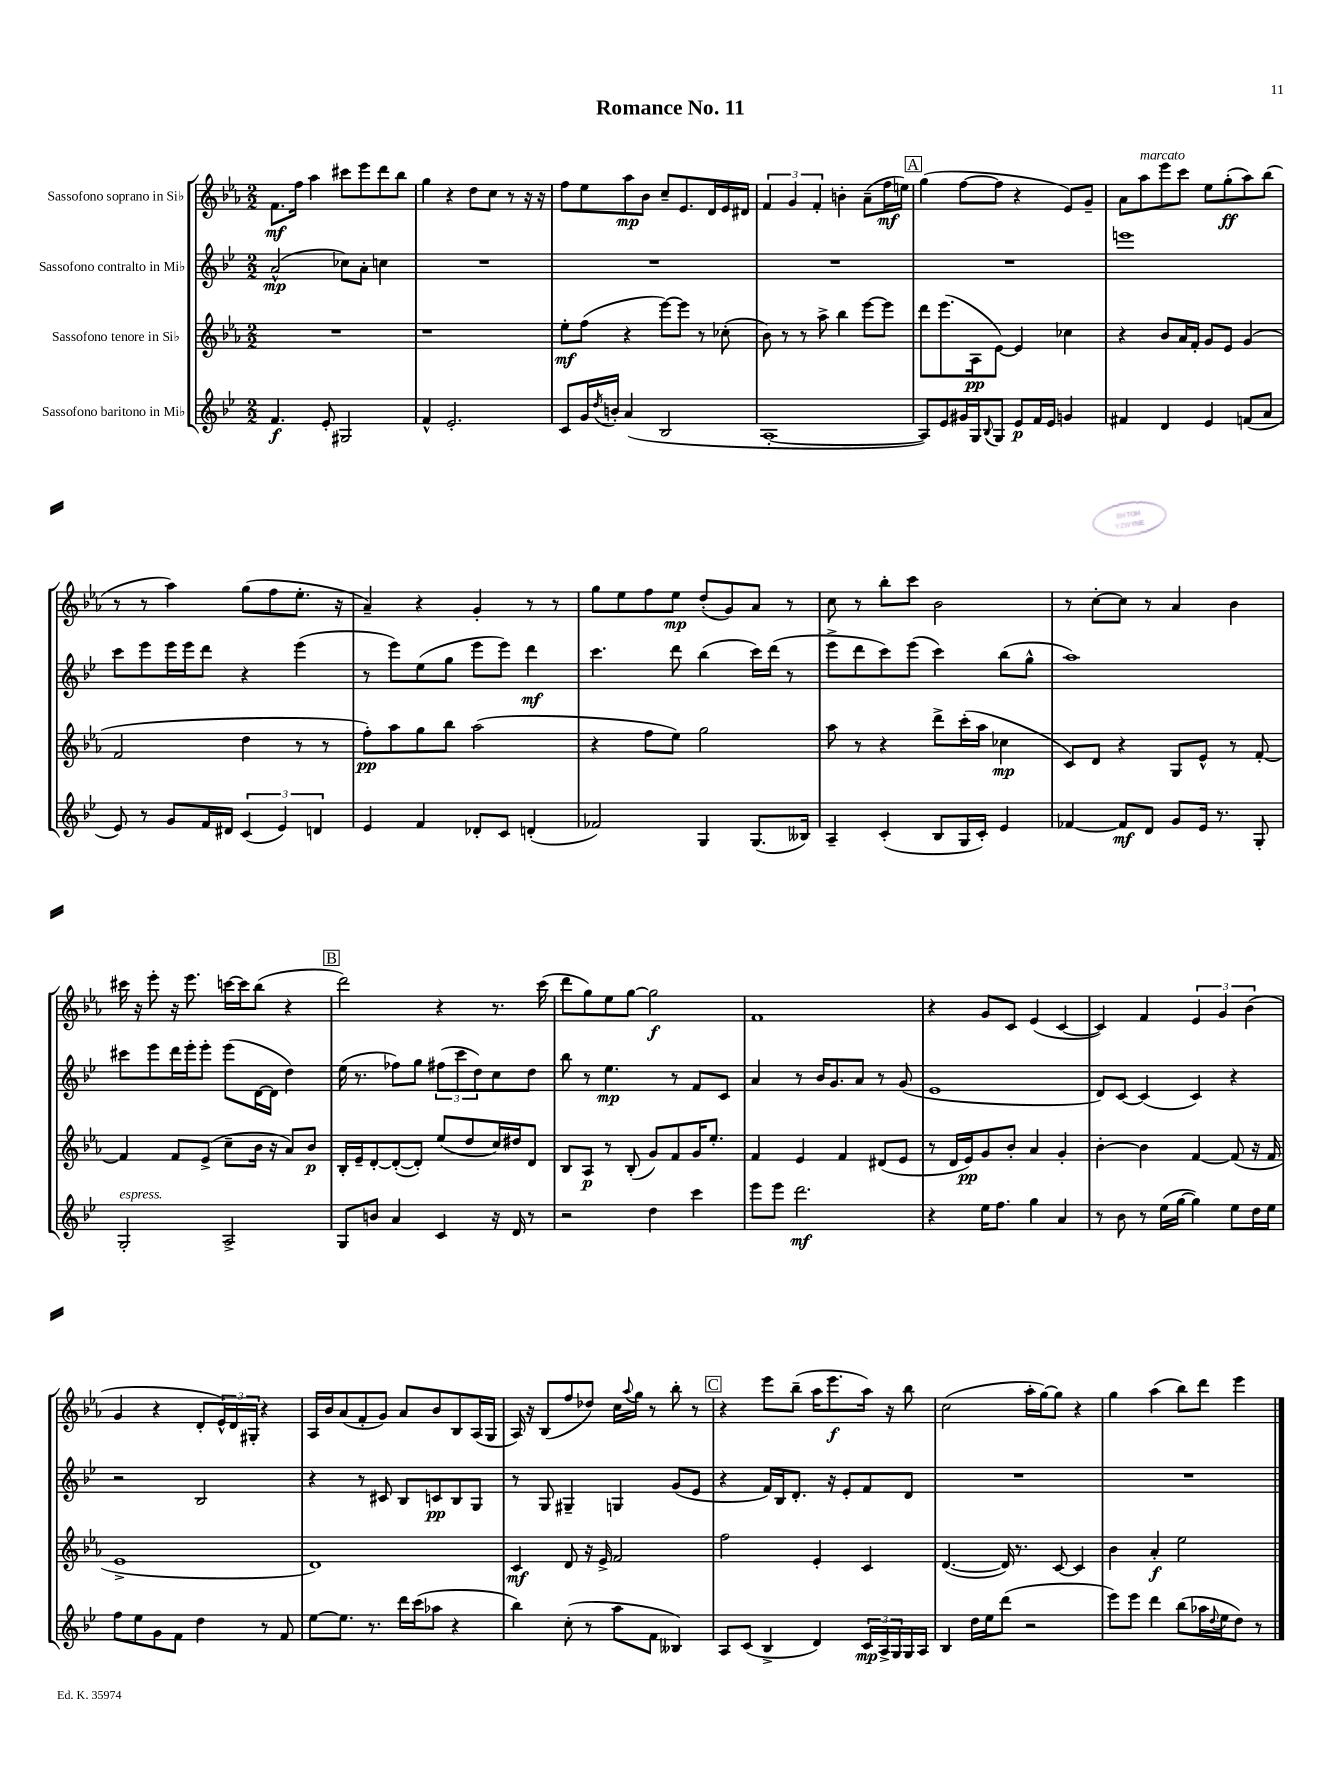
\header { title = "Romance No. 11" }
<<
\new StaffGroup <<
\new Staff = "s0" \with { instrumentName = "Sassofono soprano in Sib" } {
    \clef treble \key ees \major \numericTimeSignature \time 2/2
    f'8.\mf f''16 aes''4 cis'''8 ees'''8 d'''8 bes''8 |
    g''4 r4 d''8 c''8 r8 r16 r16 |
    f''8 ees''8 aes''8\mp bes'8 c''8-- ees'8. d'16 ees'16 dis'16 |
    \tuplet 3/2 { f'4 g'4 f'4-. } b'4-. aes'8--( f''16\mf e''16) |
    \mark \markup { \box "A" } g''4( f''8~ f''8 r4 ees'8) g'8-- |
    aes'8 aes''8^\markup { \italic "marcato" } ees'''8 c'''8 ees''8 g''8-.\ff( aes''8) bes''8( |
    r8 r8 aes''4) g''8( f''8 ees''8.-. r16 |
    aes'4--) r4 g'4-. r8 r8 |
    g''8 ees''8 f''8 ees''8\mp d''8-.( g'8) aes'8 r8 |
    c''8 r8 bes''8-. c'''8 bes'2 |
    r8 c''8~-. c''8 r8 aes'4 bes'4 |
    cis'''16 r16 ees'''8-. r16 ees'''8. c'''16~ c'''16 bes''8( r4 |
    \mark \markup { \box "B" } d'''2) r4 r8. c'''16( |
    d'''8 g''8) ees''8 g''8~ g''2\f |
    f'1 |
    r4 g'8 c'8 ees'4( c'4~ |
    c'4) f'4 \tuplet 3/2 { ees'4 g'4 bes'4( } |
    g'4 r4 d'8-. \tuplet 3/2 { ees'16-^) d'16 gis16-. } r4 |
    aes16 bes'16 aes'8( f'8-. g'8) aes'8 bes'8 bes8 aes16( g16 |
    aes16) r16 bes8( f''8 des''8) c''16 \appoggiatura { aes''8 } g''16 r8 bes''8-. r8 |
    \mark \markup { \box "C" } r4 ees'''8 bes''8--( aes''16 ees'''8.\f aes''16) r16 bes''8 |
    c''2( aes''16-. g''16~) g''8 r4 |
    g''4 aes''4( bes''8) d'''8 ees'''4 \bar "|." |
}
\new Staff = "s1" \with { instrumentName = "Sassofono contralto in Mib" } {
    \clef treble \key bes \major \numericTimeSignature \time 2/2
    a'2-^\mp( ces''8) a'8-. c''4 |
    R1 |
    R1 |
    R1 |
    \mark \markup { \box "A" } R1 |
    e'''1 |
    c'''8 ees'''8 ees'''16 ees'''16 d'''8 r4 ees'''4( |
    r8 ees'''8) ees''8( g''8 ees'''8 ees'''8) d'''4\mf |
    c'''4. d'''8 bes''4( c'''16) d'''16( r8 |
    ees'''8-> d'''8 c'''8) ees'''8( c'''4) bes''8( g''8-^ |
    a''1) |
    cis'''8 ees'''8 d'''16 ees'''16-. ees'''8-. ees'''8( d'16~ d'16 d''4) |
    \mark \markup { \box "B" } ees''16( r8. fes''8) g''8 \tuplet 3/2 { fis''8( c'''8 d''8) } c''8 d''8 |
    bes''8 r8 ees''4.\mp r8 f'8 c'8 |
    a'4 r8 bes'16 g'8. a'8 r8 g'8( |
    ees'1 |
    d'8) c'8~ c'4( c'4) r4 |
    r2 bes2 |
    r4 r8 cis'8 bes8 c'8\pp bes8 g8 |
    r8 g8 gis4-- g4 g'8( ees'8 |
    \mark \markup { \box "C" } r4 f'16) bes16 d'8.-. r16 ees'8-. f'8 d'8 |
    R1 |
    R1 \bar "|." |
}
\new Staff = "s2" \with { instrumentName = "Sassofono tenore in Sib" } {
    \clef treble \key ees \major \numericTimeSignature \time 2/2
    R1 |
    r1 |
    ees''8-.\mf f''8( r4 ees'''8~) ees'''8 r8 ces''8-.( |
    bes'8) r8 r8 aes''8-> bes''4 ees'''8~ ees'''8 |
    \mark \markup { \box "A" } d'''8 ees'''8.( aes16\pp ees'8~) ees'4 ces''4 |
    r4 bes'8 aes'16 f'16-. g'8 ees'8 g'4( |
    f'2 d''4 r8 r8 |
    f''8-.\pp) aes''8 g''8 bes''8 aes''2( |
    r4 f''8 ees''8) g''2 |
    aes''8 r8 r4 d'''8-> c'''16-.( aes''16 ces''4\mp |
    c'8) d'8 r4 g8 ees'8-^ r8 f'8~-. |
    f'4 f'8 ees'8->( c''8-- bes'16 r16 aes'8) bes'8\p |
    \mark \markup { \box "B" } bes16-. ees'16-- d'8~-. d'8~-.( d'8-.) ees''8( d''8 c''16) dis''16 d'8 |
    bes8 aes8\p r8 bes8-.( g'8) f'8 g'16 ees''8.-. |
    f'4 ees'4 f'4 dis'8( ees'8 |
    r8 d'16 ees'16\pp) g'8 bes'8-. aes'4 g'4-. |
    bes'4~-. bes'4 f'4~ f'8( r16 f'16 |
    ees'1-> |
    d'1) |
    c'4\mf d'8 r16 ees'16-> f'2 |
    \mark \markup { \box "C" } f''2 ees'4-. c'4 |
    d'4.~( d'16) r8. c'8~ c'4 |
    bes'4 aes'4-.\f ees''2 \bar "|." |
}
\new Staff = "s3" \with { instrumentName = "Sassofono baritono in Mib" } {
    \clef treble \key bes \major \numericTimeSignature \time 2/2
    f'4.\f ees'8-. gis2 |
    f'4-^ ees'2.-. |
    c'8 g'16 \acciaccatura { d''8 } b'16-. a'4( bes2 |
    a1~-. |
    \mark \markup { \box "A" } a8) ees'8 gis'16 g16 \appoggiatura { bes8 } g8 ees'8\p f'16 ees'16 g'4 |
    fis'4 d'4 ees'4 f'8( a'8 |
    ees'8) r8 g'8 f'16 dis'16 \tuplet 3/2 { c'4( ees'4) d'4 } |
    ees'4 f'4 des'8-. c'8 d'4-.( |
    fes'2) g4 g8.( beses16) |
    a4-- c'4-.( bes8 g16 c'16-.) ees'4 |
    fes'4~ fes'8\mf d'8 g'8 ees'16 r8. g8-. |
    g2-.^\markup { \italic "espress." } a2-> |
    \mark \markup { \box "B" } g8 b'8 a'4 c'4 r16 d'16 r8 |
    r2 d''4 c'''4 |
    ees'''8 ees'''8 d'''2.\mf |
    r4 ees''16 f''8. g''4 a'4 |
    r8 bes'8 r8 ees''16( g''16~ g''4) ees''8 d''16 ees''16 |
    f''8 ees''8 g'8 f'8 d''4 r8 f'8 |
    ees''8~ ees''8. r8. d'''16 c'''16( aes''8 r4 |
    bes''4) c''8-.( r8 a''8 f'8 beses4) |
    \mark \markup { \box "C" } a8 c'8( bes4-> d'4) \tuplet 3/2 { c'16\mp a16-> g16 } g16 a16 |
    bes4 d''16 ees''16 d'''8( r2 |
    ees'''8) ees'''8 d'''4 bes''8( aes''16 \appoggiatura { d''8 } ees''16 d''8) r8 \bar "|." |
}
>>
>>
\layout { \context { \Score \remove "Bar_number_engraver" } }
